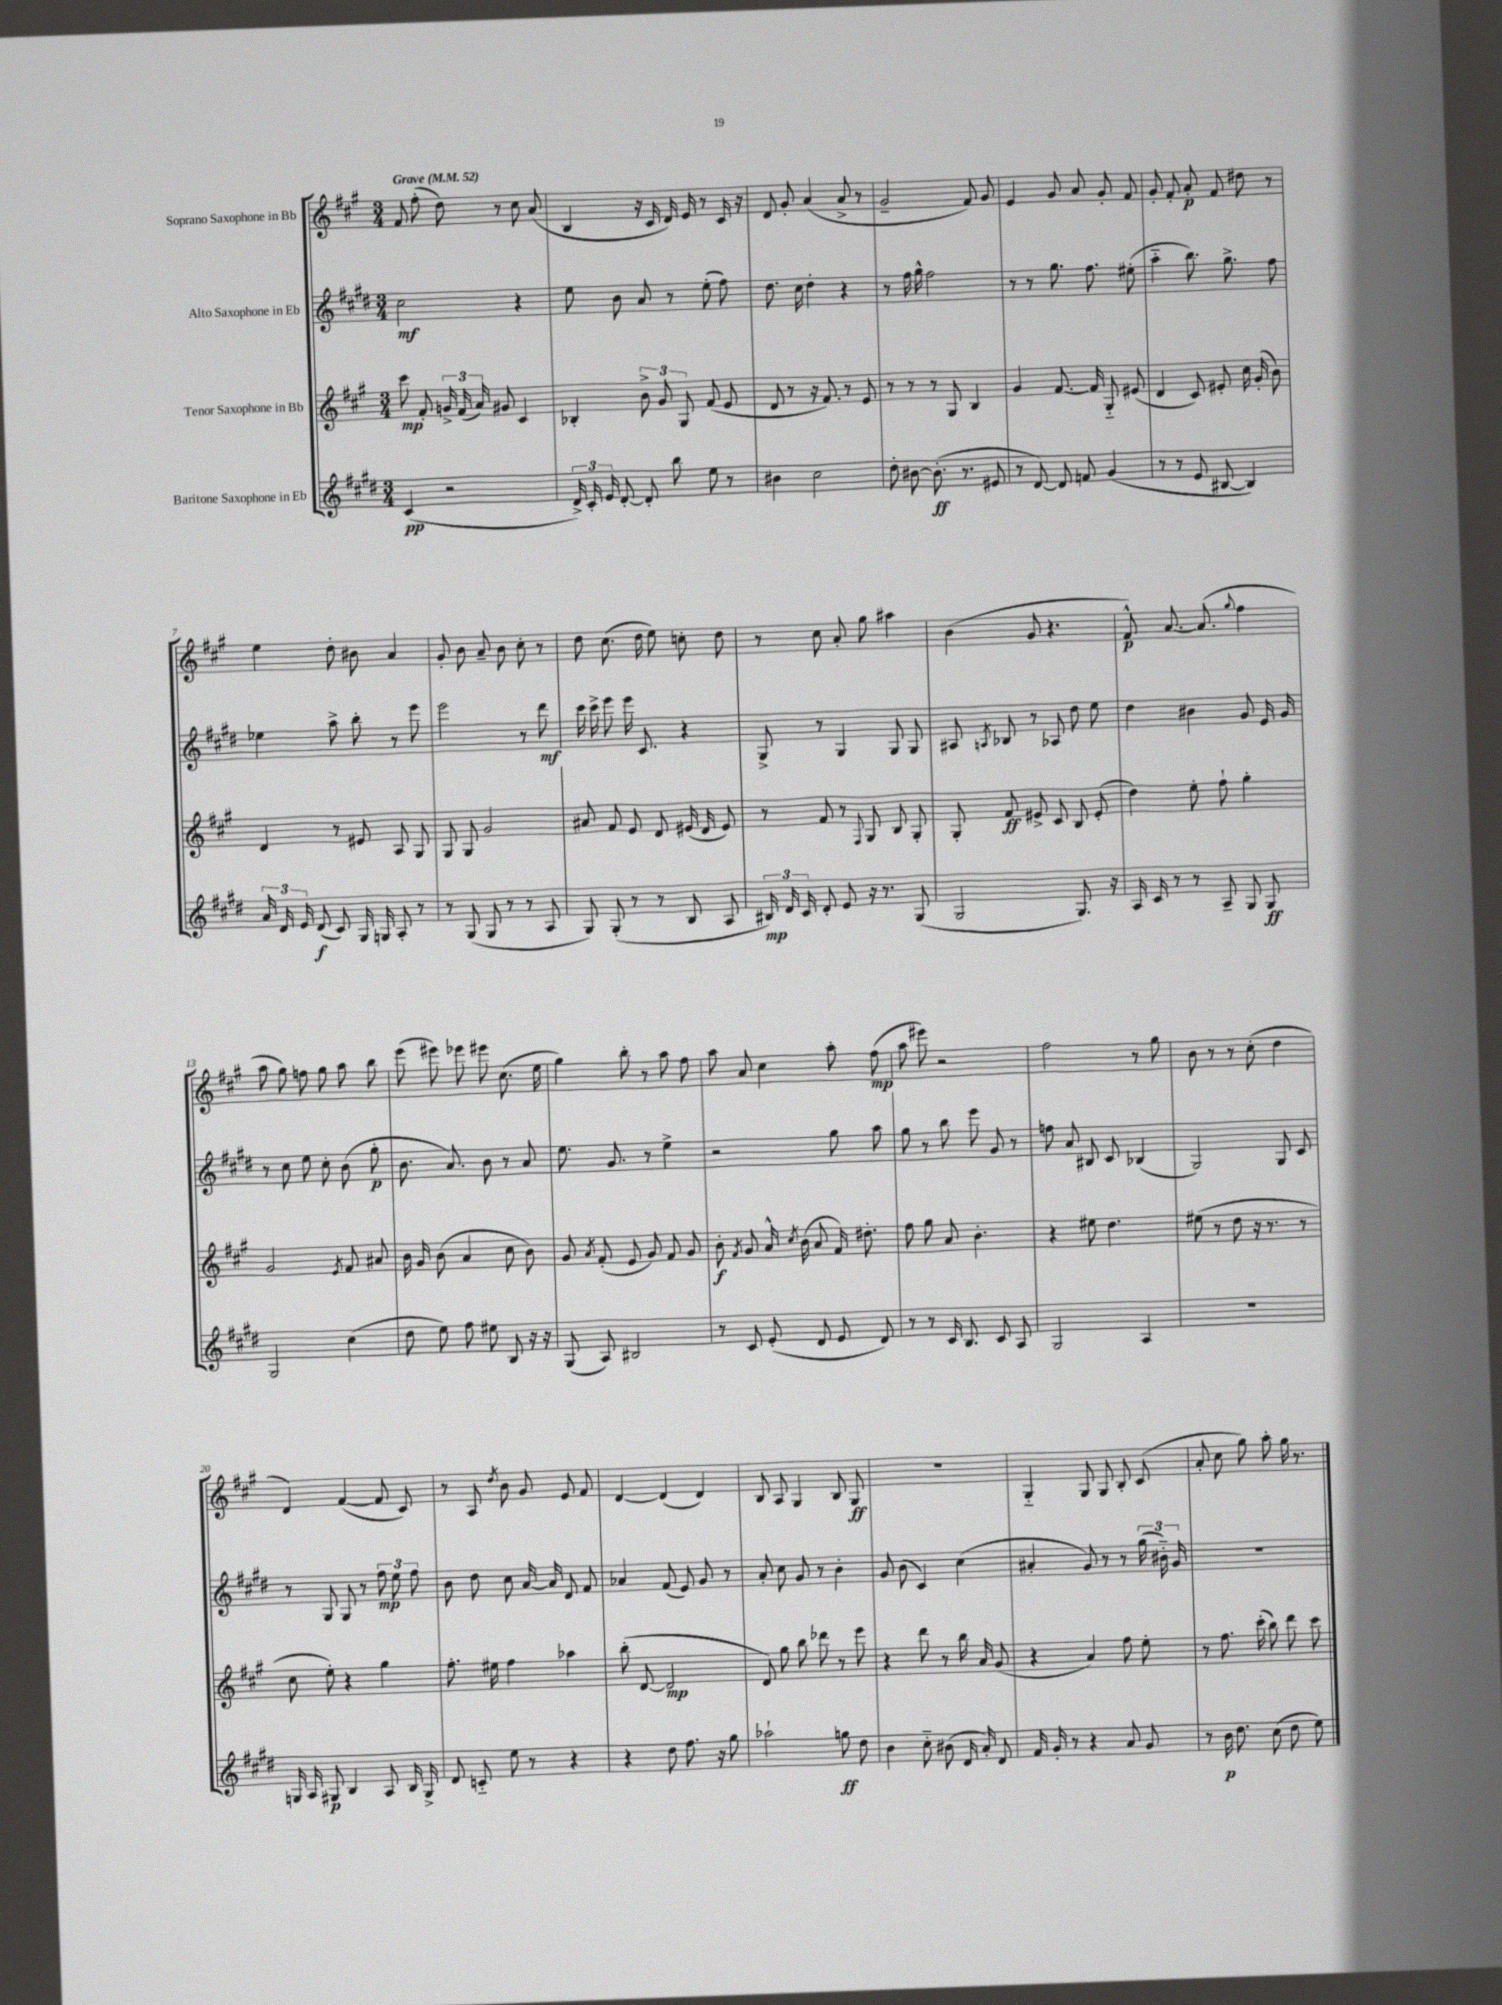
<<
\new StaffGroup <<
\new Staff = "s0" \with { instrumentName = "Soprano Saxophone in Bb" } {
    \clef treble \key a \major \numericTimeSignature \time 3/4 \tempo "Grave" 4 = 52
    \autoBeamOff fis'8 fis''8-.( d''8) r8 cis''8 a'8( |
    b4 r16 cis'16 d'16) e'16 r8 cis'16 r16 |
    d'8 gis'8-. a'4( a'8-> r8 |
    gis'2-- fis'8) gis'8 |
    e'4 gis'8 a'8 gis'8-. fis'8 |
    gis'8-. fis'8-. a'8-.\p fis'8 dis''8 r8 |
    e''4 d''8-. bis'8 a'4 |
    gis'8-. b'8 a'8-- b'8 cis''8-. r8 |
    d''8 cis''8.( d''16 e''8) c''8-. d''8 |
    r8 cis''8 a'8-. gis''8 ais''4 |
    b'4( gis'8 r4. |
    fis'8-^\p) a'8.~ a'8.( \appoggiatura { gis''8 } fis''4 |
    a''8 gis''8) f''8 gis''8 a''8 b''8 |
    e'''8( eis'''8) ees'''8 eis'''8 cis''8.( e''16 |
    gis''4) b''8-. r8 a''8 fis''8 |
    a''8 a'8 cis''4 a''8-. fis''8\mp( |
    a''8 eis'''8) r2 |
    fis''2 r8 gis''8 |
    b'8 r8 r8 cis''8-.( d''4 |
    d'4) fis'4~( fis'8 cis'8) |
    r8 a8 \acciaccatura { d''8 } b'8 gis'8 e'8 fis'8 |
    d'4~ d'4( d'4) |
    b8 a8 gis4 b8 gis8\ff |
    R2. |
    gis4-_ gis8 gis8 b8-. cis'8( |
    a'8-. cis''8 gis''8) a''8-. gis''16 r8. \bar "|." |
}
\new Staff = "s1" \with { instrumentName = "Alto Saxophone in Eb" } {
    \clef treble \key e \major \numericTimeSignature \time 3/4
    \autoBeamOff cis''2\mf r4 |
    e''8 b'8 a'8 r8 e''8-.( fis''8) |
    dis''8. cis''16 dis''4-. r4 |
    r8 fis''16 gis''16-^ fis''2 |
    r8 r8 gis''8. fis''8. eis''8-.( |
    a''4-_ b''8.) gis''8.-> fis''8 |
    ees''4 a''8-> b''8-. r8 e'''8 |
    e'''2 r8 dis'''8\mf |
    cis'''16 cis'''16-> e'''8 e'''16 cis'8. r4 |
    gis8-> r8 gis4 gis8 gis8 |
    ais8 \acciaccatura { a8 } bes8 r8 aes8 dis''8 e''8 |
    dis''4 bis'4 gis'8 e'16 gis'16 |
    r8 cis''8 e''8 cis''8-. b'8( gis''8-.\p |
    b'8. a'8.) b'8 r8 a'8 |
    e''8. gis'8. r8 e''4-> |
    r2 gis''8 a''8 |
    gis''8 r8 b''8 e'''8 gis'8 r8 |
    f''8 a'8 bis8 cis'8 bes4( |
    gis2) gis8 cis'8 |
    r8 gis8 gis8 r8 \tuplet 3/2 { fis''8\mp e''8 fis''8 } |
    b'8 dis''8 cis''8 a'16~ a'16 dis'8 fis'8 |
    aes'4 fis'8( e'8) gis'8 r8 |
    a'8-. cis''8 gis'8 r8 b'4-. |
    gis'8 b'8( cis'4) cis''4( |
    ais'4-. gis'8) r8 r8 \tuplet 3/2 { gis''16( bis'16-_) gis'16 } |
    R2. \bar "|." |
}
\new Staff = "s2" \with { instrumentName = "Tenor Saxophone in Bb" } {
    \clef treble \key a \major \numericTimeSignature \time 3/4
    \autoBeamOff cis'''8\mp fis'8-. \tuplet 3/2 { g'16-> fis'16( a'16) } gis'8 cis'4 |
    bes4-. \tuplet 3/2 { b'8-> gis'8 gis8 } fis'8( e'8 |
    d'8 r8 r16 fis'8.) r8 e'8 |
    r8 r8 r8 gis8 b4 |
    gis'4 fis'8.~ fis'16 gis8-_ eis'8( |
    d'4 cis'8) eis'8-. cis''16 gis'16-.( b'8) |
    d'4 r8 eis'8 a8 gis8 |
    gis8 gis8 gis'2 |
    ais'8 fis'8 e'8 d'8 eis'16( d'16 eis'8) |
    r8 fis'8 r8 \appoggiatura { fis8 } gis8 b8 gis8-. |
    gis8-. fis'8\ff eis'8-> cis'8 b8 eis'8-.( |
    d''4) e''8-. fis''8-! gis''4-. |
    gis'2 \acciaccatura { e'8 } fis'8 ais'8 |
    b'16 gis'16 b'8( a'4 cis''8 b'8) |
    gis'8 \acciaccatura { a'8 } fis'8-.( e'8 gis'8) fis'8 gis'8 |
    b'8-.\f \acciaccatura { fis'8 } gis'8 a'16-^ \acciaccatura { cis''8 } b'16( a'8 fis'16) dis''8.-. |
    fis''8 gis''8 a'8 b'4.-. |
    r4 eis''8 d''4. |
    eis''8( r8 d''8 r16 r8. r8 |
    cis''8 e''8-.) r4 gis''4 |
    fis''8.-. eis''16 fis''4 aes''4 |
    b''8-.( d'8~ d'2\mp |
    d'8) gis''8 b''8 des'''8 r8 e'''8 |
    r4 d'''8 r8 b''16 a'16 gis'8( |
    r4 a'4) fis''8 e''8-. |
    r8 fis''8. cis'''16-.( b''8) d'''8 cis'''8 \bar "|." |
}
\new Staff = "s3" \with { instrumentName = "Baritone Saxophone in Eb" } {
    \clef treble \key e \major \numericTimeSignature \time 3/4
    \autoBeamOff cis'4\pp( r2 |
    \tuplet 3/2 { dis'16->) cis'16-. e'16 } dis'8~-. dis'8-. b''8 e''8 r8 |
    bis'4 cis''2 |
    dis''8-. bis'8~ bis'8.-.\ff( r8. eis'8 |
    r8 dis'8~) dis'8 f'8 gis'4( |
    r8 r8 e'8 bis8~ bis4) |
    \tuplet 3/2 { a'16 dis'16 e'16 } dis'8\f( cis'8) gis16 g16 a8-. r8 |
    r8 gis8( gis8 r8 r8 a8 |
    gis8) gis8-.( r8 r8 b8 a8 |
    \tuplet 3/2 { bis16\mp) dis'16 cis'16 } dis'8-. e'8 r16 r8. gis8( |
    gis2 gis8.) r16 |
    a16 cis'16 r8 r8 a8-- gis8 gis8\ff |
    gis2 cis''4( |
    dis''8 e''8) fis''8 eis''8 b8 r16 r16 |
    gis8( a8) bis2 |
    r8 cis'8 e'8-.( dis'8 e'8 dis'8) |
    r8 r8 cis'16 b8. cis'8 a8 |
    gis2 a4 |
    R2. |
    g16 a16 gis8\p b4 a8 b16 gis16-> |
    dis'8 c'8-_ e''8 r8 r4 |
    r4 dis''8 fis''8. r16 gis''8 |
    aes''2-! g''8\ff dis''8 |
    b'4 cis''8-_ bis'8( dis'16 a'16-.) dis'8 |
    fis'16 gis'16-. r8 r4 a'8 gis'8 |
    r8 b'16\p dis''8. cis''8( dis''8 e''8) \bar "|." |
}
>>
>>
